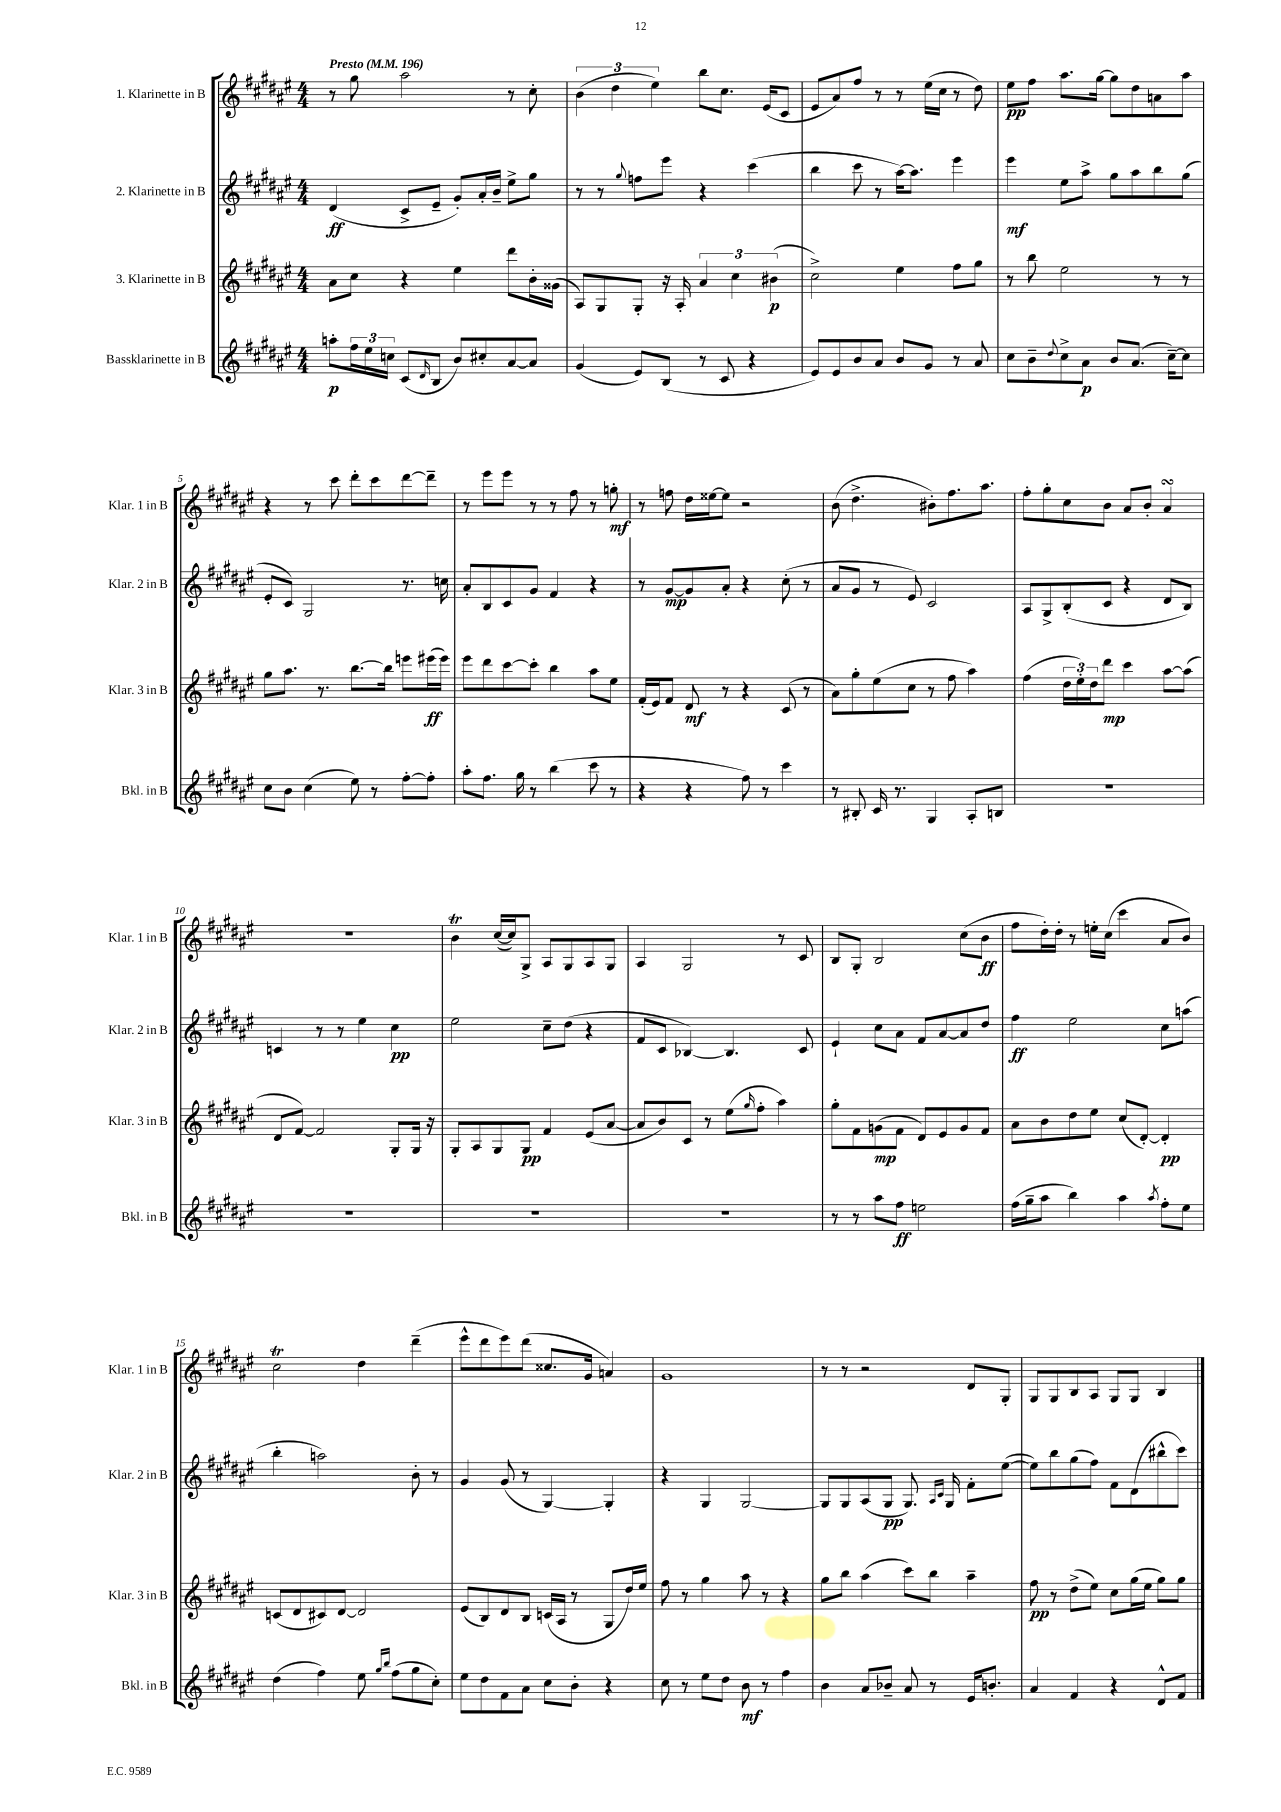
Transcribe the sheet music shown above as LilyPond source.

<<
\new StaffGroup <<
\new Staff = "s0" \with { instrumentName = "1. Klarinette in B" shortInstrumentName = "Klar. 1 in B" } {
    \clef treble \key fis \major \numericTimeSignature \time 4/4 \tempo "Presto" 4 = 196
    r8 gis''8 ais''2 r8 cis''8-. |
    \tuplet 3/2 { b'4( dis''4 eis''4) } b''8 cis''8. eis'16( cis'8 |
    eis'8 ais'8) fis''8 r8 r8 eis''16( cis''16 r8 dis''8) |
    eis''8\pp fis''8 ais''8. gis''16~ gis''8 dis''8 a'8 ais''8 |
    r4 r8 cis'''8 dis'''8-. cis'''8 dis'''8~ dis'''8-- |
    r8 eis'''8 eis'''8 r8 r8 fis''8 r8 g''8-.\mf |
    r8 f''8 dis''16 eisis''16~ eisis''8 r2 |
    b'8( dis''4.-> bis'8-.) fis''8. ais''8. |
    fis''8-. gis''8-. cis''8 b'8 ais'8 b'8-. ais'4\turn |
    R1 |
    b'4\trill cis''16~( cis''16) gis8-> ais8 gis8 ais8 gis8 |
    ais4 gis2 r8 cis'8 |
    b8 gis8-. b2 cis''8( b'8\ff |
    fis''8 dis''16-.) dis''16-. r8 e''16-. cis''16( cis'''4 ais'8 b'8) |
    cis''2\trill dis''4 dis'''4--( |
    eis'''8-^ dis'''8 eis'''8) dis'''8( cisis''8. gis'16 a'4) |
    gis'1 |
    r8 r8 r2 dis'8 gis8-. |
    gis8 gis8 b8 ais8 gis8 gis8 b4 \bar "|." |
}
\new Staff = "s1" \with { instrumentName = "2. Klarinette in B" shortInstrumentName = "Klar. 2 in B" } {
    \clef treble \key fis \major \numericTimeSignature \time 4/4
    dis'4\ff( cis'8-> eis'8-- gis'8-.) ais'16-. b'16-- eis''8-> gis''8 |
    r8 r8 \appoggiatura { gis''8 } f''8 eis'''8 r4 cis'''4( |
    b''4 cis'''8 r8 ais''16~) ais''8. eis'''4 |
    eis'''4\mf eis''8 ais''8-> gis''8 ais''8 b''8 gis''8( |
    eis'8-. cis'8) gis2 r8. c''16 |
    ais'8-. b8 cis'8 gis'8 fis'4 r4 |
    r8 gis'8~\mp gis'8 ais'8-. r4 cis''8-.( r8 |
    ais'8 gis'8 r8 eis'8) cis'2 |
    ais8 gis8-> b8-.( cis'8 r4 dis'8 b8) |
    c'4 r8 r8 eis''4 cis''4\pp |
    eis''2 cis''8-- dis''8( r4 |
    fis'8 cis'8 bes4~) bes4. cis'8 |
    eis'4-! cis''8 ais'8 fis'8 ais'8~ ais'8 dis''8 |
    fis''4\ff eis''2 cis''8 a''8( |
    b''4-. a''2) b'8-. r8 |
    gis'4 gis'8( r8 gis4~) gis4-. |
    r4 gis4 gis2~ |
    gis8 gis8 ais8( gis8\pp gis8.) \grace { ais16 cis'16 } gis16 fis'8-. eis''8~( |
    eis''8) b''8 gis''8( fis''8) fis'8 dis'8( bis''8-^ cis'''8) \bar "|." |
}
\new Staff = "s2" \with { instrumentName = "3. Klarinette in B" shortInstrumentName = "Klar. 3 in B" } {
    \clef treble \key fis \major \numericTimeSignature \time 4/4
    ais'8 cis''8 r4 eis''4 dis'''8 b'16-. gisis'16( |
    ais8) gis8 gis8-. r16 ais16-. \tuplet 3/2 { ais'4 cis''4 bis'4\p( } |
    cis''2->) eis''4 fis''8 gis''8 |
    r8 b''8 eis''2 r8 r8 |
    gis''8 ais''8. r8. b''8.~ b''16 e'''8 eis'''16\ff( eis'''16) |
    eis'''8 dis'''8 cis'''8~ cis'''8-. b''4 ais''8 eis''8 |
    fis'16-.( eis'16) fis'8 dis'8\mf r8 r4 cis'8( r8 |
    ais'8) gis''8-. eis''8( cis''8 r8 fis''8 ais''4) |
    fis''4( \tuplet 3/2 { dis''16 eis''16-.) dis''16 } dis'''8\mp cis'''4 ais''8~ ais''8( |
    dis'8 fis'8~) fis'2 gis8-. gis16 r16 |
    gis8-. ais8 gis8 gis8\pp fis'4 eis'8( ais'8~ |
    ais'8 b'8) cis'8 r8 eis''8( \grace { gis''16 } fis''8-. ais''4) |
    gis''8-. fis'8 g'8\mp( fis'8 dis'8) eis'8 g'8 fis'8 |
    ais'8 b'8 dis''8 eis''8 cis''8( dis'8~-.) dis'4-.\pp |
    c'8( dis'8 cis'8) dis'8~ dis'2 |
    eis'8( b8) dis'8 b8 c'16( ais16 r8 gis8 dis''16) eis''16 |
    fis''8 r8 gis''4 ais''8 r8 r4 |
    gis''8 b''8 ais''4( cis'''8) b''8 ais''4-- |
    fis''8\pp r8 dis''8->( eis''8) cis''8 gis''16( eis''16 gis''8) gis''8 \bar "|." |
}
\new Staff = "s3" \with { instrumentName = "Bassklarinette in B" shortInstrumentName = "Bkl. in B" } {
    \clef treble \key fis \major \numericTimeSignature \time 4/4
    a''8-.\p \tuplet 3/2 { fis''16 eis''16 c''16 } cis'8( \grace { dis'16 } b8 b'8) cis''8-. ais'8~ ais'8 |
    gis'4( eis'8) b8( r8 cis'8 r4 |
    eis'8) eis'8 b'8 ais'8 b'8 gis'8 r8 ais'8 |
    cis''8 b'8-- \appoggiatura { dis''8 } cis''8-> ais'8\p b'8 ais'8.( cis''16~--) cis''8 |
    cis''8 b'8 cis''4( eis''8) r8 fis''8~-. fis''8-. |
    ais''8-. fis''8. gis''16 r8 b''4( cis'''8 r8 |
    r4 r4 fis''8) r8 cis'''4 |
    r8 bis8-. cis'16 r8. gis4 ais8-. b8 |
    R1 |
    R1 |
    R1 |
    R1 |
    r8 r8 ais''8 fis''8\ff e''2 |
    fis''16( gis''16-- ais''8 b''4) ais''4 \acciaccatura { ais''8 } fis''8-. eis''8 |
    dis''4( fis''4) eis''8 \grace { gis''16 b''16 } fis''8( gis''8 cis''8-.) |
    eis''8 dis''8 fis'8 ais'8 cis''8 b'8-. r4 |
    cis''8 r8 eis''8 dis''8 b'8\mf r8 fis''4 |
    b'4 ais'8 bes'8-- ais'8 r8 eis'16 b'8.-. |
    ais'4 fis'4 r4 dis'8-^ fis'8 \bar "|." |
}
>>
>>
